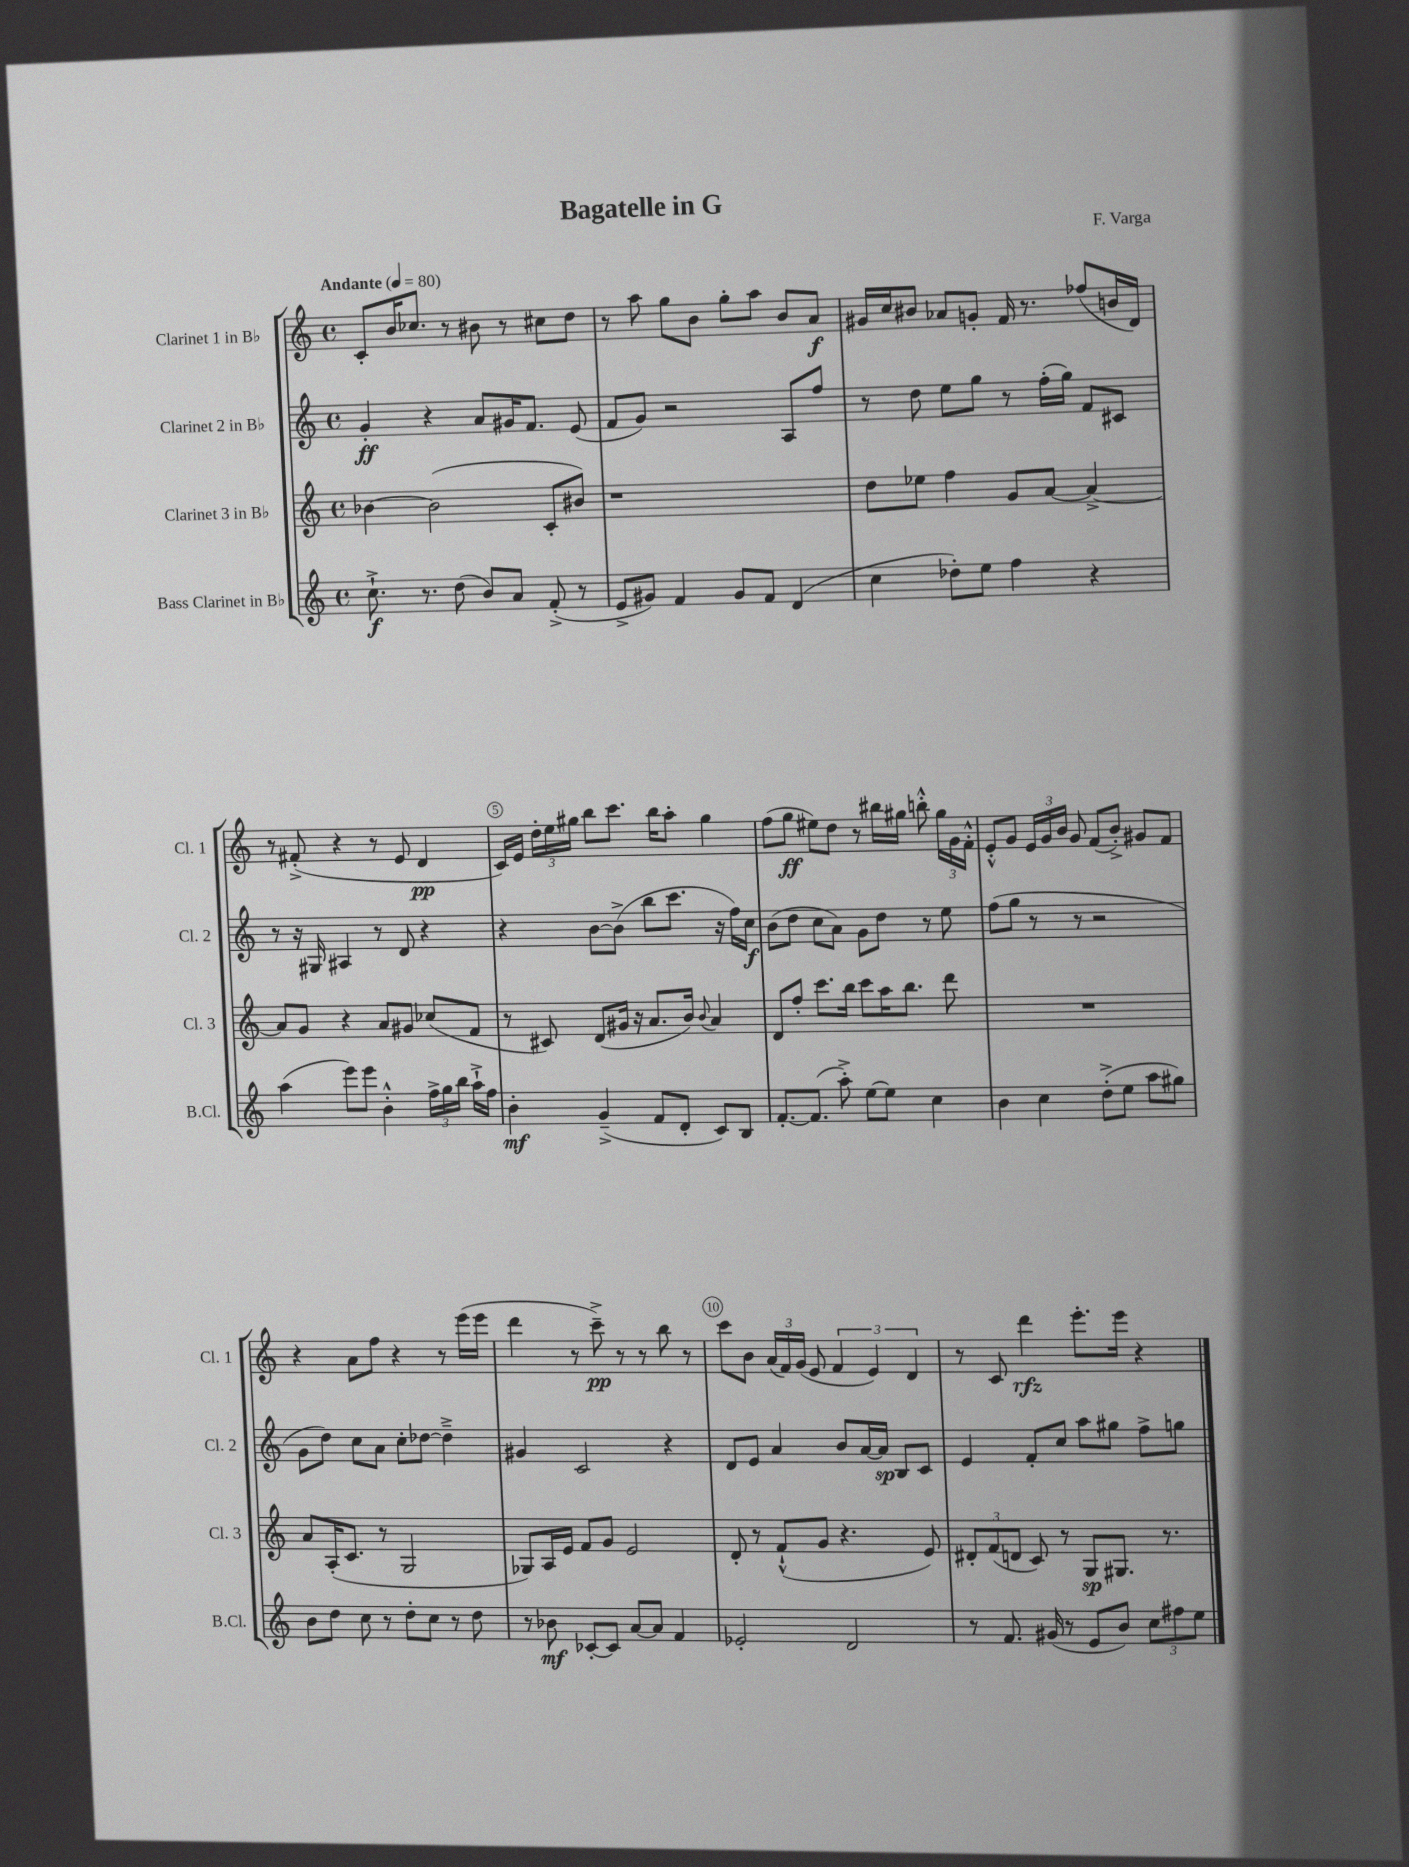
\header { title = "Bagatelle in G" composer = "F. Varga" }
<<
\new StaffGroup <<
\new Staff = "s0" \with { instrumentName = "Clarinet 1 in Bb" shortInstrumentName = "Cl. 1" } {
    \clef treble \key c \major \defaultTimeSignature \time 4/4 \tempo "Andante" 4 = 80
    \autoBeamOff c'8[-. b'16 ces''8.] r8 bis'8 r8 cis''8[ d''8] |
    r8 a''8 g''8[ b'8] g''8[-. a''8] b'8[ a'8]\f |
    gis'16[ c''16 bis'8] aes'8[ g'8]-. f'16 r8. fes''8[( b'16 d'16]) |
    r8 fis'8-.->( r4 r8 e'8 d'4\pp |
    c'16[) e'16] \tuplet 3/2 { d''16[-. e''16 gis''16] } b''8[ c'''8.] b''16[ a''8]-. gis''4 |
    f''8[( g''8]\ff eis''8[) d''8] r8 bis''16[ gis''16] b''8-.-^ \tuplet 3/2 { gis''16[ g'16 f'16]-.-^ } |
    e'8[-.-^ g'8] \tuplet 3/2 { e'16[ g'16 b'16] } g'8 f'8[( b'8]-.->) gis'8[ f'8] |
    r4 a'8[ f''8] r4 r8 e'''16[( e'''16] |
    d'''4 r8 c'''8--->\pp) r8 r8 b''8 r8 |
    c'''8[ b'8] \tuplet 3/2 { a'16[( f'16) g'16]( } e'8 \tuplet 3/2 { f'4 e'4) d'4 } |
    r8 c'8 d'''4\rfz e'''8.[-. e'''16] r4 \bar "|." |
}
\new Staff = "s1" \with { instrumentName = "Clarinet 2 in Bb" shortInstrumentName = "Cl. 2" } {
    \clef treble \key c \major \defaultTimeSignature \time 4/4
    \autoBeamOff g'4-.\ff r4 a'8[ gis'16 f'8.] e'8( |
    f'8[ g'8]) r2 a8[ f''8] |
    r8 d''8 e''8[ g''8] r8 f''16[-.( g''16]) f'8[ cis'8] |
    r8 r16 gis16 ais4 r8 d'8 r4 |
    r4 b'8[~ b'8]->( b''8[ c'''8.] r16 f''16[) c''16]\f |
    b'8[( d''8] c''8[ a'8]) g'8[ d''8] r8 e''8 |
    f''8[( g''8] r8 r8 r2 |
    g'8[ d''8]) c''8[ a'8] c''8[-. des''8]~ des''4---> |
    gis'4 c'2 r4 |
    d'8[ e'8] a'4 b'8[ a'16~ a'16]\sp b8[ c'8] |
    e'4 f'8[-. c''8] a''8[ gis''8] f''8[-> g''8] \bar "|." |
}
\new Staff = "s2" \with { instrumentName = "Clarinet 3 in Bb" shortInstrumentName = "Cl. 3" } {
    \clef treble \key c \major \defaultTimeSignature \time 4/4
    \autoBeamOff bes'4~ bes'2( c'8[-. bis'8]) |
    r1 |
    d''8[ ees''8] f''4 g'8[ a'8]~ a'4~-> |
    a'8[ g'8] r4 a'8[ gis'8] ces''8[( f'8] |
    r8 cis'8) d'8[( gis'16] r16 a'8.[ b'16]) \appoggiatura { b'8 } a'4 |
    d'8[ f''8]-. c'''8.[ b''16] c'''8[ a''16 b''8.] d'''8 |
    R1 |
    a'8[ a16-.( c'8.] r8 g2 |
    ges8[) a16 e'16] f'8[ g'8] e'2 |
    d'8-. r8 f'8[-!-^( g'8] r4. e'8) |
    \tuplet 3/2 { dis'8[-. f'8( d'8] } c'8) r8 g8[\sp gis8.] r8. \bar "|." |
}
\new Staff = "s3" \with { instrumentName = "Bass Clarinet in Bb" shortInstrumentName = "B.Cl." } {
    \clef treble \key c \major \defaultTimeSignature \time 4/4
    \autoBeamOff c''8.-!->\f r8. d''8( b'8[) a'8] f'8-.->( r8 |
    e'8[-> gis'8]) f'4 gis'8[ f'8] d'4( |
    c''4 des''8[-.) e''8] f''4 r4 |
    a''4( e'''8[) e'''8] b'4-.-^ \tuplet 3/2 { f''16[-> g''16 b''16] } a''16[-!-> f''16] |
    b'4-.\mf g'4--->( f'8[ d'8]-. c'8[) b8] |
    f'8.[~-. f'8.]( a''8-.->) e''8[~ e''8] c''4 |
    b'4 c''4 d''8[-.->( e''8] a''8[ gis''8]) |
    b'8[ d''8] c''8 r8 d''8[-. c''8] r8 d''8 |
    r8 bes'8\mf ces'8[~-. ces'8] a'8[~ a'8] f'4 |
    ees'2-. d'2 |
    r8 f'8. gis'16( r8 e'8[ b'8]) \tuplet 3/2 { c''8[ fis''8 e''8] } \bar "|." |
}
>>
>>
\layout { \context { \Score \override BarNumber.break-visibility = ##(#f #t #t) barNumberVisibility = #(every-nth-bar-number-visible 5) \override BarNumber.stencil = #(make-stencil-circler 0.1 0.3 ly:text-interface::print) } }
